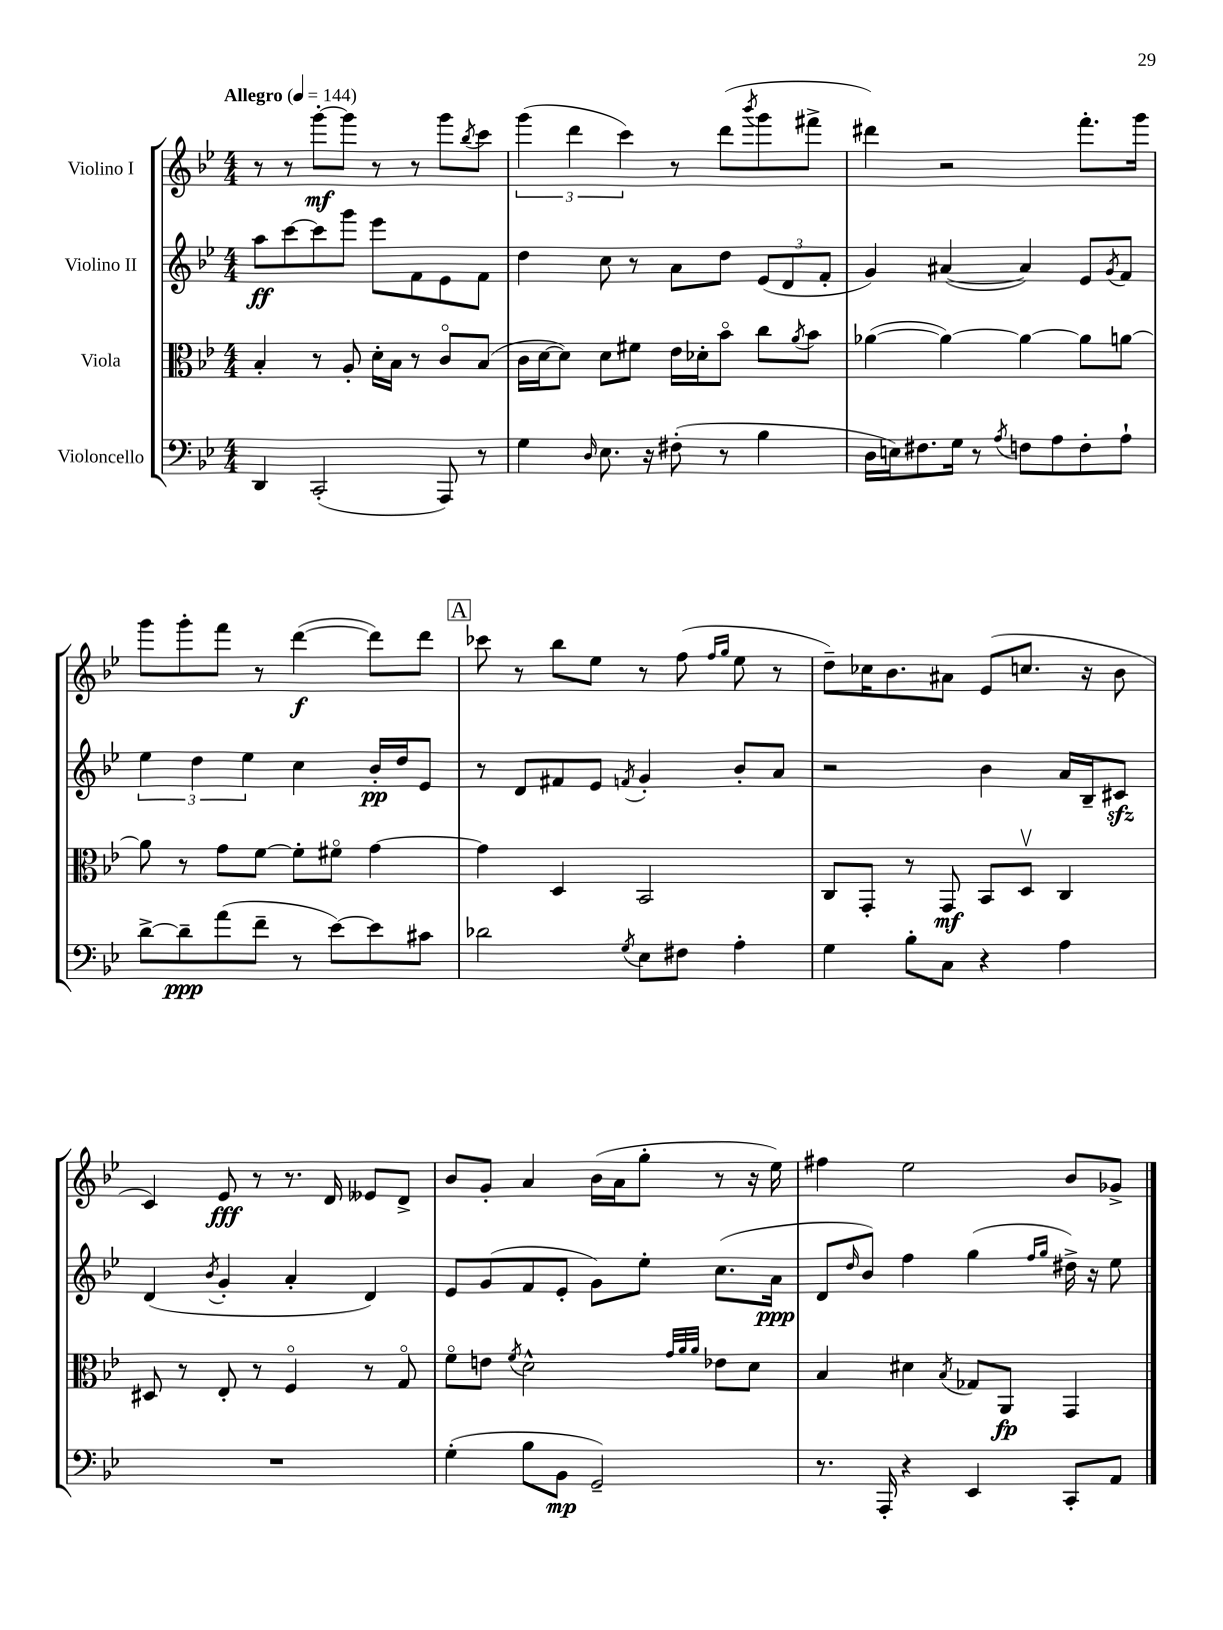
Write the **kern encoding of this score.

**kern	**dynam	**kern	**dynam	**kern	**dynam	**kern	**dynam
*part4	*part4	*part3	*part3	*part2	*part2	*part1	*part1
*staff4	*staff4	*staff3	*staff3	*staff2	*staff2	*staff1	*staff1
*I"Violoncello	*	*I"Viola	*	*I"Violino II	*	*I"Violino I	*
*clefF4	*	*clefC3	*	*clefG2	*	*clefG2	*
*k[b-e-]	*	*k[b-e-]	*	*k[b-e-]	*	*k[b-e-]	*
*M4/4	*	*M4/4	*	*M4/4	*	*M4/4	*
*MM144	*	*MM144	*	*MM144	*	*MM144	*
=1	=1	=1	=1	=1	=1	=1	=1
!	!	!	!	!	!	!LO:TX:a:B:t=Allegro	!
4DD/	.	4B-'/	.	8aa\L	ff	8r	.
.	.	.	.	[8ccc\	.	8r	.
(2CC'/	.	8r	.	8ccc\]	.	[8ggg'\L	mf
.	.	8A'/	.	8ggg\J	.	8ggg\J]	.
.	.	16d'\LL	.	8eee-\L	.	8r	.
.	.	16B-\JJ	.	.	.	.	.
.	.	8r	.	8f\	.	8r	.
8AAA/)	.	8c/L	.	8e-\	.	8ggg\L	.
.	.	.	.	.	.	8qbb-/	.
8r	.	(8B-/J	.	8f\J	.	8ccc\J	.
=2	=2	=2	=2	=2	=2	=2	=2
4G\	.	16c\LL	.	4dd\	.	(6ggg\	.
.	.	[16d\J	.	.	.	.	.
.	.	8d\J])	.	.	.	.	.
.	.	.	.	.	.	6ddd\	.
16qqD/	.	.	.	.	.	.	.
8.E-\	.	8d\L	.	8cc\	.	.	.
.	.	.	.	.	.	6ccc\)	.
.	.	8f#X\J	.	8r	.	.	.
16r	.	.	.	.	.	.	.
(8F#X'\	.	16e-\LL	.	8a\L	.	8r	.
.	.	16d-X'\J	.	.	.	.	.
8r	.	8b-\J	.	8dd\J	.	(8ddd\L	.
.	.	.	.	.	.	8qbbb-/	.
4B-\	.	8cc\L	.	(12e-/L	.	8ggg\	.
.	.	.	.	12d/	.	.	.
.	.	8qa/	.	.	.	.	.
.	.	8b-\J	.	.	.	8fff#X^\J	.
.	.	.	.	12f'/J	.	.	.
=3	=3	=3	=3	=3	=3	=3	=3
16D\LL	.	([4a-X\	.	4g/)	.	4ddd#X\)	.
16En\J)	.	.	.	.	.	.	.
8.F#X\	.	.	.	.	.	.	.
.	.	4a-\_)	.	([4a#X/	.	2r	.
16G\Jk	.	.	.	.	.	.	.
8r	.	.	.	.	.	.	.
8qA/	.	.	.	.	.	.	.
8Fn\L	.	4a-\_	.	4a#/])	.	.	.
8A\	.	.	.	.	.	.	.
8F'\	.	8a-\L]	.	8e-/L	.	8.fff'\L	.
.	.	.	.	8qg/	.	.	.
8A`\J	.	[8an\J	.	8f/J	.	.	.
.	.	.	.	.	.	16ggg\Jk	.
!!LO:LB:g=z
=4	=4	=4	=4	=4	=4	=4	=4
[8d^\L	.	8a\]	.	6ee-\	.	8ggg\L	.
8d~\]	ppp	8r	.	.	.	8ggg'\	.
.	.	.	.	6dd\	.	.	.
(8a\	.	8g\L	.	.	.	8fff\J	.
.	.	.	.	6ee-\	.	.	.
8f~\J	.	[8f\J	.	.	.	8r	.
8r	.	8f'\L]	.	4cc\	.	([4ddd\	f
[8e-\L)	.	8f#X\J	.	.	.	.	.
8e-\]	.	[4g\	.	16b-'/LL	pp	8ddd\L])	.
.	.	.	.	16dd/J	.	.	.
8c#X\J	.	.	.	8e-/J	.	8ddd\J	.
!!LO:REH:place=s1:t=A
=5	=5	=5	=5	=5	=5	=5	=5
2d-X\	.	4g\]	.	8r	.	8ccc-X\	.
.	.	.	.	8d/L	.	8r	.
.	.	4D/	.	8f#X/	.	8bb-\L	.
.	.	.	.	8e-/J	.	8ee-\J	.
8qG/	.	.	.	8qfn/	.	.	.
8E-\L	.	2BB-/	.	4g'/	.	8r	.
8F#X\J	.	.	.	.	.	(8ff\	.
.	.	.	.	.	.	16qqff/LL	.
.	.	.	.	.	.	16qqgg/JJ	.
4A'\	.	.	.	8b-'/L	.	8ee-\	.
.	.	.	.	8a/J	.	8r	.
=6	=6	=6	=6	=6	=6	=6	=6
4G\	.	8C/L	.	2r	.	8dd~\L)	.
.	.	8GG'/J	.	.	.	16cc-X\K	.
.	.	.	.	.	.	8.b-\	.
8B-'\L	.	8r	.	.	.	.	.
8C\J	.	8GG/	mf	.	.	8a#X\J	.
4r	.	8BB-/L	.	4b-\	.	(8e-/L	.
.	.	8Dv/J	.	.	.	8.ccn/J	.
4A\	.	4C/	.	16a/LL	.	.	.
.	.	.	.	16B-~/J	.	16r	.
.	.	.	.	8c#Xzz/J	.	8b-\	.
!!LO:LB:g=z
=7	=7	=7	=7	=7	=7	=7	=7
1r	.	8D#X/	.	(4d/	.	4c/)	.
.	.	8r	.	.	.	.	.
.	.	.	.	8qb-/	.	.	.
.	.	8E-'/	.	4g'/	.	8e-/	fff
.	.	8r	.	.	.	8r	.
.	.	4F/	.	4a'/	.	8.r	.
.	.	.	.	.	.	16d/	.
.	.	8r	.	4d/)	.	8e--X/L	.
.	.	8G/	.	.	.	8d^/J	.
=8	=8	=8	=8	=8	=8	=8	=8
(4G'\	.	8f\L	.	8e-/L	.	8b-/L	.
.	.	8en\J	.	(8g/	.	8g'/J	.
.	.	8qf/	.	.	.	.	.
8B-\L	.	2d^^\	.	8f/	.	4a/	.
8BB-\J	mp	.	.	8e-'/J	.	.	.
2GG~/)	.	.	.	8g\L)	.	(16b-\LL	.
.	.	.	.	.	.	16a\J	.
.	.	.	.	8ee-'\J	.	8gg'\J	.
.	.	32qqg/LLL	.	.	.	.	.
.	.	32qqa/	.	.	.	.	.
.	.	32qqa/JJJ	.	.	.	.	.
.	.	8e-X\L	.	(8.cc\L	.	8r	.
.	.	8d\J	.	.	.	16r	.
.	.	.	.	16a\Jk	ppp	16ee-\)	.
=9	=9	=9	=9	=9	=9	=9	=9
8.r	.	4B-/	.	8d/L	.	4ff#X\	.
.	.	.	.	16qqdd/	.	.	.
.	.	.	.	8b-/J)	.	.	.
16AAA'/	.	.	.	.	.	.	.
4r	.	4d#X\	.	4ff\	.	2ee-\	.
.	.	8qB-/	.	.	.	.	.
4EE-/	.	8G-X/L	.	(4gg\	.	.	.
.	.	8AA/J	fp	.	.	.	.
.	.	.	.	16qqff/LL	.	.	.
.	.	.	.	16qqgg/JJ	.	.	.
8CC'/L	.	4GG/	.	16dd#X^\)	.	8b-/L	.
.	.	.	.	16r	.	.	.
8AA/J	.	.	.	8ee-\	.	8g-X^/J	.
==	==	==	==	==	==	==	==
*-	*-	*-	*-	*-	*-	*-	*-
